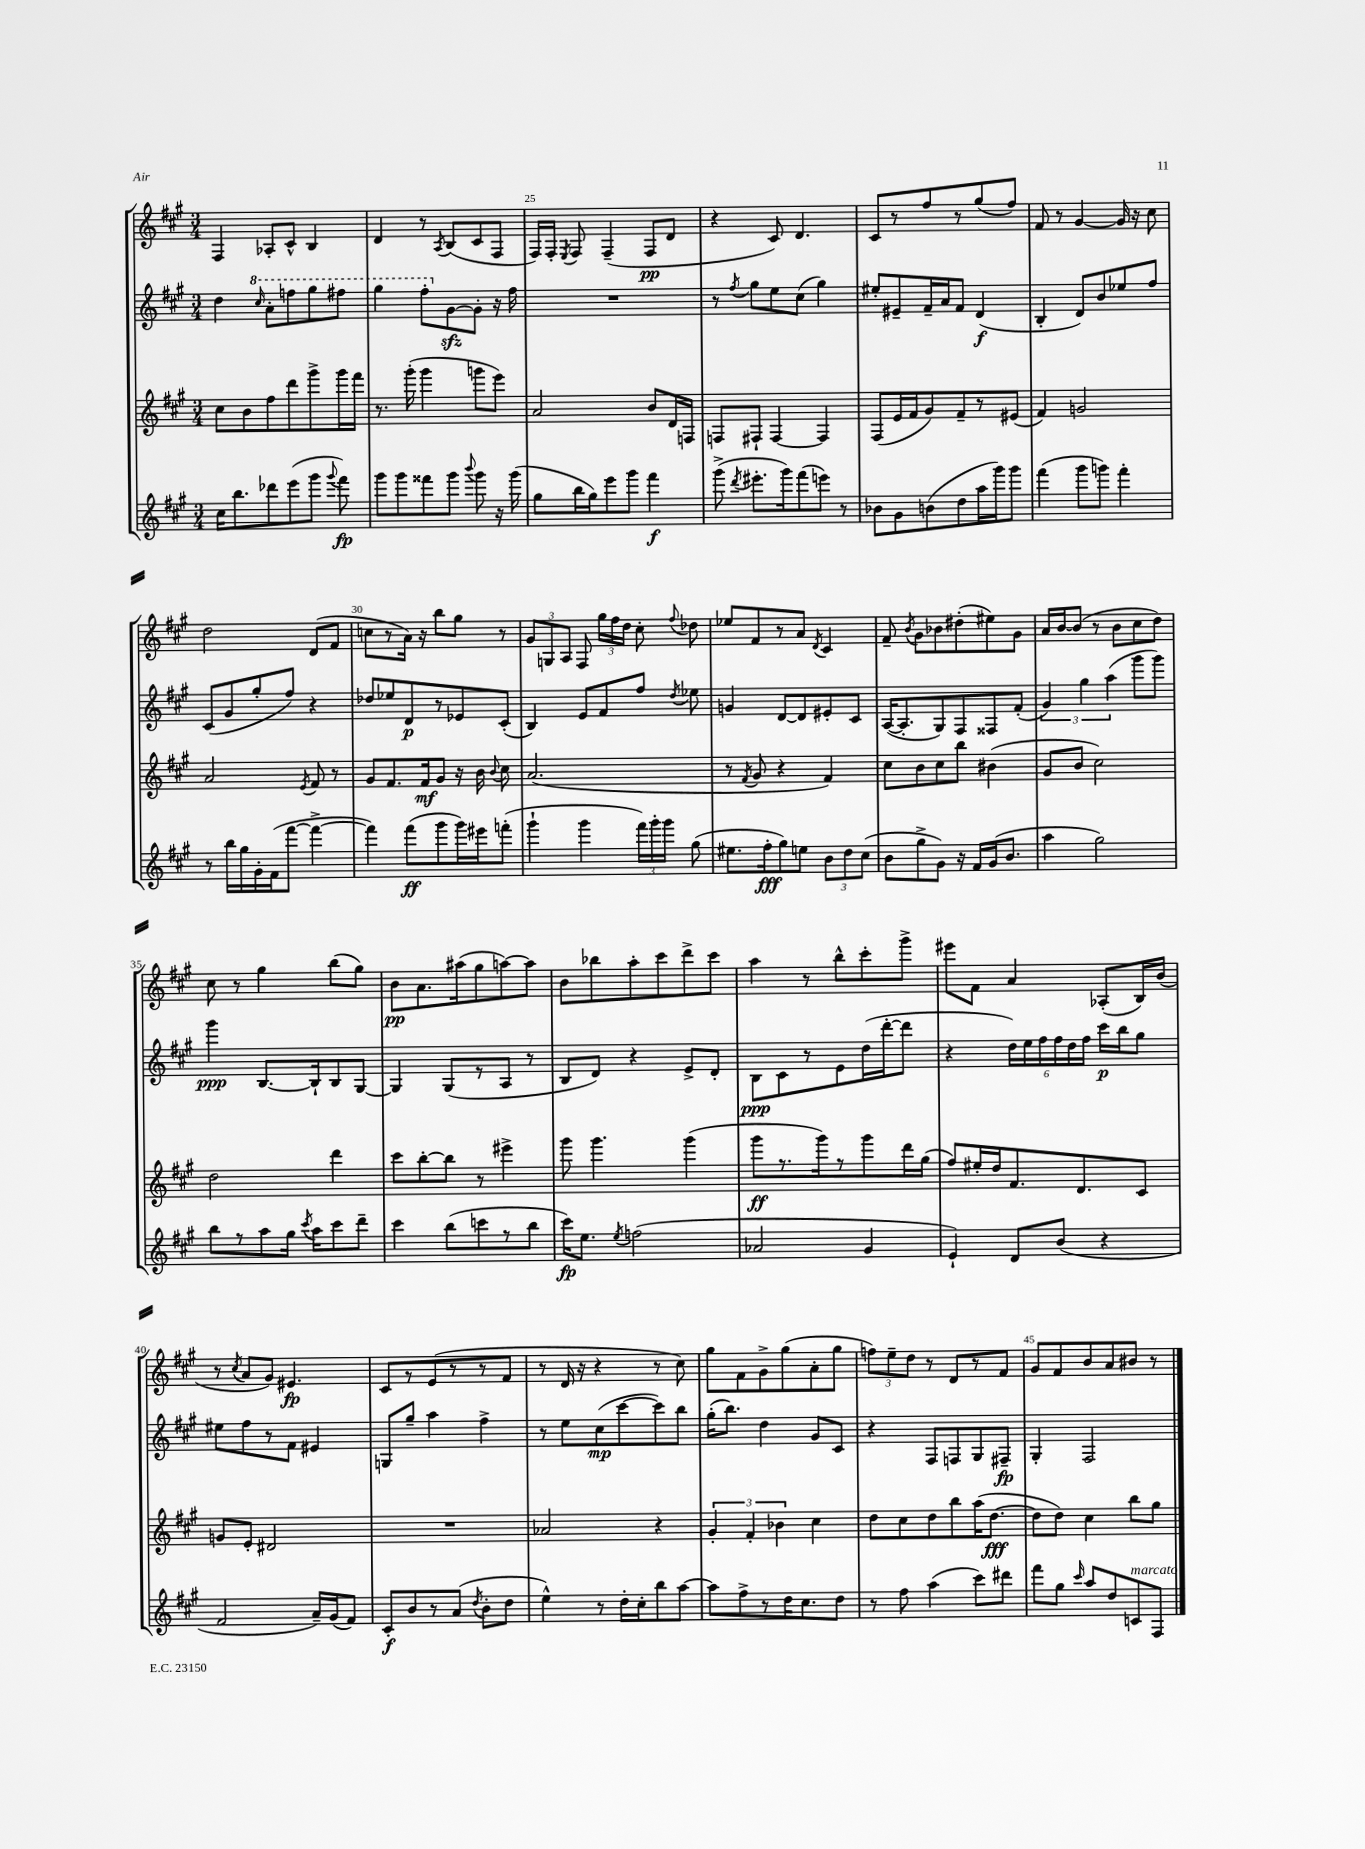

**kern	**kern	**kern	**kern
*staff4	*staff3	*staff2	*staff1
*clefG2	*clefG2	*clefG2	*clefG2
*k[f#c#g#]	*k[f#c#g#]	*k[f#c#g#]	*k[f#c#g#]
*M3/4	*M3/4	*M3/4	*M3/4
16cc#	8cc#	4dd	4F#
8.bb	.	.	.
.	8b	.	.
.	.	16qqccc#	.
8ddd-	8ff#	8aa'	8A-'
(8eee	8ddd	8fff	8c#^^
8ggg#	8ggg#^	8ggg#	4B
8qqggg#	.	.	.
8fff#)	16ggg#	8fff#	.
.	16fff#	.	.
=	=	=	=
8ggg#	8.r	4ggg#	4d
8ggg#	.	.	.
.	(16ggg#'	.	.
8fff##	4ggg#	8fff#'	8r
.	.	.	8qA
8ggg#	.	[8g#	(8B
8qqbbb	.	.	.
8ggg#	8ggg	8g#']	8c#
16r	8eee)	16r	8F#
(16ggg#	.	16ff#	.
=	=	=	=
8gg#	2a	2.r	16F#)
.	.	.	16F#'
.	.	.	8qE
16bb	.	.	8F#
16gg#)	.	.	.
8eee	.	.	(4F#~
8ggg#	.	.	.
4fff#	8b	.	8F#
.	16d	.	8d
.	16F	.	.
=	=	=	=
(8ggg#^	8F	8r	4r
8qddd	.	8qff#	.
8.eee#'	8F#`	8gg#	.
.	[4F#	8ee	8c#)
16ggg#)	.	.	.
(8fff#	.	(8cc#	4.d
8eee)	4F#]	4gg#)	.
8r	.	.	.
=	=	=	=
8b-	(8F#	8ee#'	8c#
8g#	16e	8e#~	8r
.	16f#	.	.
(8b	8g#)	16f#~	8ff#
.	.	16a	.
8dd	8f#~	8f#	8r
16aa	8r	(4d	(8gg#
16ggg#)	.	.	.
8ggg#	(8e#	.	8ff#)
=	=	=	=
(4fff#	4f#)	4B'	8f#
.	.	.	8r
8ggg#	2g	8d)	[4g#
8ggg)	.	8b	.
4fff#'	.	8ee-	16g#]
.	.	.	16r
.	.	8ff#	8cc#
=	=	=	=
8r	2a	(8c#	2dd
16bb	.	8g#	.
16gg#	.	.	.
16g#'	.	8gg#'	.
(16f#	.	.	.
[8fff#	.	8ff#)	.
.	8qe	.	.
4fff#^_	8f#	4r	(8d
.	8r	.	8f#
=	=	=	=
4fff#])	8g#	8dd-	8cc
.	8.f#	8ee-	8r
(8fff#	.	8d	16a)
.	16f#	.	16r
8ggg#	8g#	8r	8bb
16ggg#)	16r	8e-	8gg#
16eee#	16b	.	.
.	8qqb	.	.
(8fff'	8cc#	(8c#'	8r
=	=	=	=
4ggg#`	(2.a	4B)	12g#
.	.	.	12G
.	.	.	12A
4ggg#	.	8e	8F#
.	.	8f#	24gg#
.	.	.	24ff#
.	.	.	24dd
24fff#)	.	8ff#	8cc#'
24ggg#'	.	.	.
24ggg#	.	.	.
.	.	8qdd	8qqff#
(8gg#	.	8ee-	8dd-
=	=	=	=
8.ee#	8r	4g	8ee-
.	8qf#	.	.
.	8g#	.	8f#
16ff#'	.	.	.
8gg#)	4r	[8d	8r
8ee	.	8d]	8a
.	.	.	8qd
12b	4f#)	8e#'	4c#
12dd	.	.	.
.	.	8c#	.
(12cc#	.	.	.
=	=	=	=
8b	8cc#	([16A	8f#~
.	.	8.A']	.
.	.	.	8qb
8gg#^	8b	.	8g#
8g#)	8cc#	8G#)	8b-
16r	8bb	8F#	(8dd#'
16f#	.	.	.
(16g#	(4b#	8F##	8ee#)
8.b	.	.	.
.	.	(8f#'	8g#
=	=	=	=
4aa	8g#	6g#)	16a
.	.	.	[16b
.	8b	.	(8b]
.	.	6gg#	.
2gg#)	2cc#)	.	8r
.	.	(6aa	.
.	.	.	8b
.	.	8ggg#	8cc#
.	.	8ggg#)	8dd)
=	=	=	=
8bb	2dd	4ggg#	8cc#
8r	.	.	8r
8aa	.	[8.B	4gg#
16gg#	.	.	.
8qccc#	.	.	.
16aa	.	16B`]	.
8ccc#	4ddd	8B	(8bb
8ddd~	.	[8G#	8gg#)
=	=	=	=
4ccc#	8ccc#	4G#]	8b
.	[8bb'	.	8.a
(8bb	8bb]	(8G#	.
.	.	.	(16aa#
8ccc	8r	8r	8gg#
8r	4eee#^	8A	[8aa)
8bb	.	8r	8aa]
=	=	=	=
16ccc#)	8ggg#	8B	8b
8.ee	.	.	.
.	4.ggg#	8d)	8bb-
8qee	.	.	.
(2ff	.	4r	8aa'
.	.	.	8ccc#
.	(4ggg#	8e^	8ddd^
.	.	8d'	8ccc#
=	=	=	=
2a-	8ggg#	8B	4aa
.	8.r	8c#	.
.	.	8r	8r
.	16ggg#)	.	.
.	8r	8e	8bb^^
4g#	8ggg#	(16dd	8ccc#'
.	.	[16ddd'	.
.	16ddd	8ddd]	8ggg#^
.	(16gg#	.	.
=	=	=	=
4e`)	8ff#)	4r	8eee#
.	16ee#'	.	8f#
.	16dd	.	.
8d	8.f#	24dd)	4a
.	.	24ee	.
.	.	24ff#	.
(8b	.	24ff#	.
.	.	24dd	.
.	8.d	.	.
.	.	24ff#	.
4r	.	16ccc#	(8A-'
.	.	16bb	.
.	8c#	8gg#	16B)
.	.	.	(16b
=	=	=	=
2f#	8g	8ee#	8r
.	.	.	8qcc#
.	8e'	8ff#	8a
.	2d#	8r	8g#)
.	.	8f#	4.e#
16a~)	.	4e#	.
(16g#	.	.	.
8f#)	.	.	.
=	=	=	=
8c#'	2.r	8G	8c#
8b	.	8gg#~	8r
8r	.	4aa	(8e
(8a	.	.	8r
8qdd	.	.	.
8b'	.	4ff#^	8r
8dd	.	.	8f#
=	=	=	=
4ee^^)	2a-	8r	8r
.	.	8ee	16d
.	.	.	16r
8r	.	(8cc#	4r
16dd'	.	[8ccc#	.
16cc#'	.	.	.
8bb	4r	8ccc#])	8r
[8aa	.	8bb	8cc#)
=	=	=	=
8aa]	6g#'	(16gg#'	8gg#
.	.	8.bb)	.
8ff#^	.	.	8f#
.	6f#'	.	.
8r	.	4dd	8g#^
.	6b-	.	.
16dd	.	.	(8gg#
8.cc#	.	.	.
.	4cc#	8g#	8a'
8dd	.	8c#	8gg#
=	=	=	=
8r	8dd	4r	12ff)
.	.	.	12ee~
8ff#	8cc#	.	.
.	.	.	12dd
(4aa	8dd	8F#	8r
.	8bb	8F	8d
8ccc#)	(16aa	8G#	8r
.	[8.dd	.	.
8ddd#	.	8F#~	8f#
=	=	=	=
8fff#	8dd]	4G#'	8g#
8gg#	8dd)	.	8f#
16qqccc#	.	.	.
8aa	4cc#	2F#	8b
8dd	.	.	8a
8c	8bb	.	8b#
8F#	8gg#	.	8r
==	==	==	==
*-	*-	*-	*-
